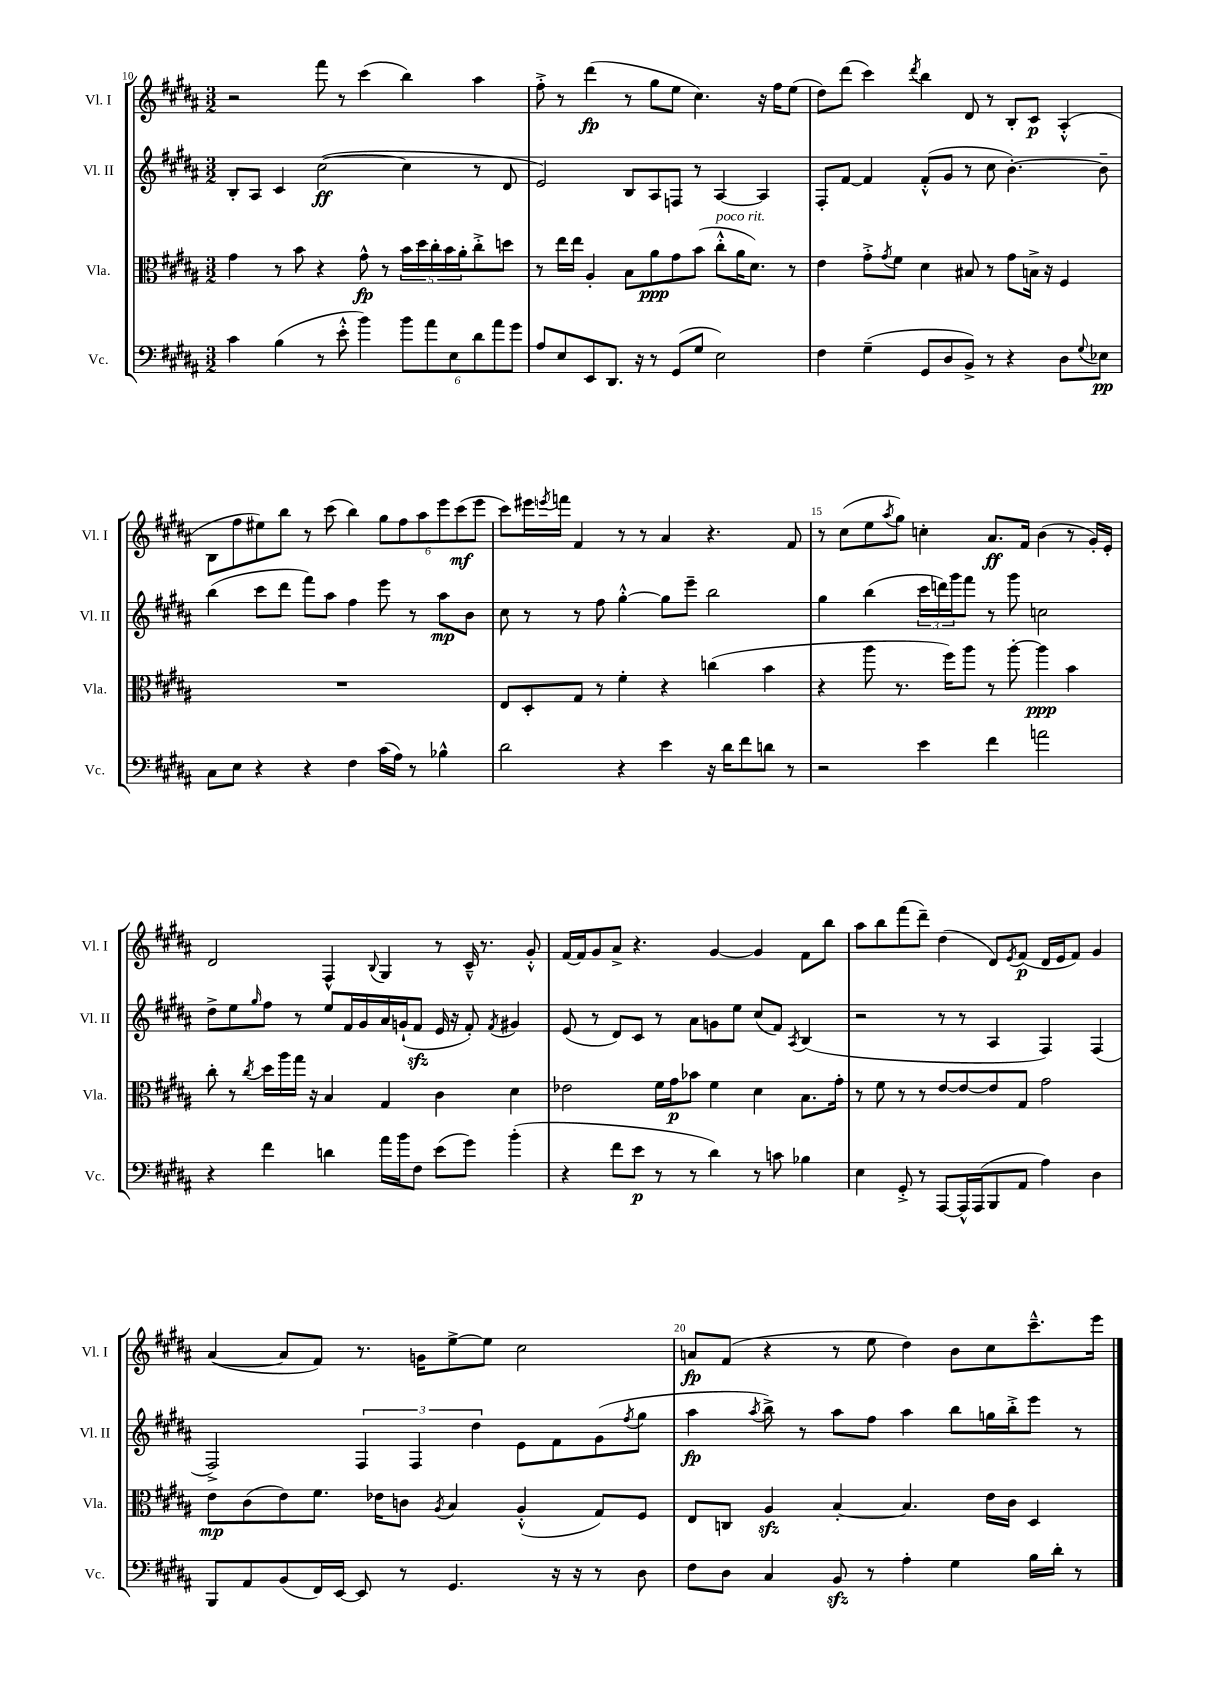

**kern	**kern	**kern	**kern
*staff4	*staff3	*staff2	*staff1
*clefF4	*clefC3	*clefG2	*clefG2
*k[f#c#g#d#a#]	*k[f#c#g#d#a#]	*k[f#c#g#d#a#]	*k[f#c#g#d#a#]
*M3/2	*M3/2	*M3/2	*M3/2
4c#\	4g#\	8B'/L	2r
.	.	8A#/J	.
(4B\	8r	4c#/	.
.	8b\	.	.
8r	4r	([2cc#\	8fff#\
8e'^^\	.	.	8r
4b\)	8g#^^\	.	(4ccc#\
.	8r	.	.
12b\L	20b\LL	4cc#\]	4bb\)
.	20dd#\	.	.
12a#\	.	.	.
.	20cc#'\	.	.
.	20b\	.	.
12E\	.	.	.
.	20a#'\J	.	.
12d#\	8cc#'^\	8r	4aa#\
12a#\	.	.	.
.	8dd\J	8d#/	.
12g#\J	.	.	.
=	=	=	=
8A#/L	8r	2e/)	8ff#'^\
8E/	16ee\LL	.	8r
.	16ee\JJ	.	.
8EE/	4A#'/	.	(4ddd#\
8.DD#/J	.	.	.
.	8B\L	8B/L	8r
16r	.	.	.
8r	8a#\	8A#/	8gg#\L
(8GG#/L	8g#\	8F/J	8ee\J
8G#/J	(8b\J	8r	4.cc#\)
2E\)	8cc#'^^\L	[4A#/	.
.	16a#\K	.	.
.	8.d#\J)	.	.
.	.	4A#/]	16r
.	.	.	16ff#\LK
.	8r	.	(8ee\J
=	=	=	=
4F#\	4e\	8F#'/L	8dd#\L)
.	.	[8f#/J	(8ddd#\J
(4G#~\	8g#'^\L	4f#/]	4ccc#\)
.	8qg#/	.	.
.	8f#\J	.	.
.	.	.	8qddd#/
8GG#/L	4d#\	(8f#'^^/L	4bb\
8D#/	.	8g#/J	.
8BB^/J)	8B#/	8r	8d#/
8r	8r	8cc#\	8r
4r	8g#\L	[4.b'\)	8B'/L
.	16B^\Jk	.	8c#/J
.	16r	.	.
8D#\L	4F#/	.	(4A#'^^/
8qqG#/	.	.	.
8E-\J	.	8b~\]	.
=	=	=	=
8C#\L	1.r	(4bb\	8B\L
8E\J	.	.	8ff#\
4r	.	8ccc#\L	8ee#\)
.	.	8ddd#\J	8bb\J
4r	.	8fff#\L)	8r
.	.	8aa#\J	(8ccc#\
4F#\	.	4ff#\	4bb\)
(16c#\LL	.	8eee\	12gg#\L
16A#\JJ)	.	.	.
.	.	.	12ff#\
8r	.	8r	.
.	.	.	12aa#\
4B-^^\	.	8aa#\L	12eee\
.	.	.	(12ccc#\
.	.	8b\J	.
.	.	.	12eee\J
=	=	=	=
2d#\	8E/L	8cc#\	8ccc#\L)
.	8D#'/	8r	16eee#\L
.	.	.	8qeee/
.	.	.	16fff\JJ
.	8G#/J	8r	4f#/
.	8r	8ff#\	.
4r	4f#'\	[4gg#'^^\	8r
.	.	.	8r
4e\	4r	8gg#\]L	4a#/
.	.	8eee~\J	.
16r	(4cc\	2bb\	4.r
16d#\LK	.	.	.
8f#\	.	.	.
8d\J	4b\	.	.
8r	.	.	8f#/
=	=	=	=
2r	4r	4gg#\	8r
.	.	.	(8cc#\L
.	8aa#\	(4bb\	8ee\
.	.	.	8qaa#/
.	8.r	.	8gg#\J)
4e\	.	24ccc#\LL	4cc'\
.	.	24ddd\)	.
.	16ff#\LK)	.	.
.	.	24ggg#\J	.
.	8aa#\J	8fff#\J	.
4f#\	8r	8r	8.a#/L
.	[8aa#'\	8ggg#\	.
.	.	.	16f#/Jk
2a\	4aa#\]	2cc\	(4b\
.	4b\	.	8r
.	.	.	16g#'/LL)
.	.	.	16e'/JJ
=	=	=	=
4r	8cc#'\	8dd#^\L	2d#/
.	8r	8ee\	.
.	8qcc#/	16qqgg#/	.
4f#\	16dd#\LL	8ff#\J	.
.	16aa#\	.	.
.	16gg#\JJ	8r	.
.	16r	.	.
4d\	4B/	8ee/L	4F#^^/
.	.	16f#/L	.
.	.	16g#/	.
.	.	.	8qqB/
16a#\LL	4G#/	16a#/	4G#/
16b\J	.	(16g`/J	.
8F#\J	.	8f#/J	.
(8e\L	4c#\	16e/	8r
.	.	16r	.
8g#\J)	.	8f#'/)	16c#~^^/
.	.	.	8.r
.	.	8qf#/	.
(4b'\	4d#\	4g#/	.
.	.	.	8g#'^^/
=	=	=	=
4r	2e-\	(8e/	[16f#/LL
.	.	.	16f#/]J
.	.	8r	8g#/
8f#\L	.	8d#/L)	8a#^/J
8e\J	.	8c#/J	4.r
8r	16f#\LL	8r	.
.	16g#\J	.	.
8r	8b-\J	8a#\L	.
4d#\)	4f#\	8g\	[4g#/
.	.	8ee\J	.
8r	4d#\	(8cc#/L	4g#/]
8c\	.	8f#/J)	.
.	.	8qA#/	.
4B-\	8.B\L	(4B/	8f#\L
.	.	.	8bb\J
.	16g#'\Jk	.	.
=	=	=	=
4E\	8r	2r	8aa#\L
.	8f#\	.	8bb\
8GG#'^/	8r	.	(8fff#\
8r	8r	.	8ddd#~\J)
[8AAA#/L	[8e/L	8r	(4dd#\
16AAA#^^/]L	8e/_	8r	.
(16AAA#/J	.	.	.
8BBB/	8e/]	4A#/	8d#/L)
.	.	.	8qe/
8AA#/J	8G#/J	.	(8f#/J
4A#\)	2g#\	4F#/)	16d#/LL
.	.	.	16e/J
.	.	.	8f#/J)
4D#\	.	(4F#/	4g#/
=	=	=	=
8BBB/L	8e\L	2F#^/)	([4a#/
8AA#/	(8c#\	.	.
(8BB/	8e\)	.	8a#/]L
16FF#/L)	8.f#\J	.	8f#/J)
[16EE/JJ	.	.	.
8EE/]	.	6F#/	8.r
.	16e-\LK	.	.
8r	8c\J	.	.
.	.	6F#/	.
.	.	.	16g\LK
.	8qA#/	.	.
4.GG#/	4B/	.	[8ee^\
.	.	6dd#\	.
.	.	.	8ee\]J
.	(4A#'^^/	8e\L	2cc#\
16r	.	8f#\	.
16r	.	.	.
8r	8G#/L)	(8g#\	.
.	.	8qff#/	.
8D#\	8F#/J	8gg#\J	.
=	=	=	=
8F#\L	8E/L	4aa#\	8a/L
8D#\J	8C/J	.	(8f#/J
.	.	8qaa#/	.
4C#/	4A#/	8bb^\)	4r
.	.	8r	.
8BB/	[4B'/	8aa#\L	8r
8r	.	8ff#\J	8ee\
4A#'\	4.B/]	4aa#\	4dd#\)
4G#\	.	8bb\L	8b\L
.	16e\LL	16gg\L	8cc#\
.	16c#\JJ	16bb'^\J	.
16B\LL	4D#/	8eee\J	8.ccc#~^^\
16d#'\JJ	.	.	.
8r	.	8r	.
.	.	.	16eee\Jk
==	==	==	==
*-	*-	*-	*-
